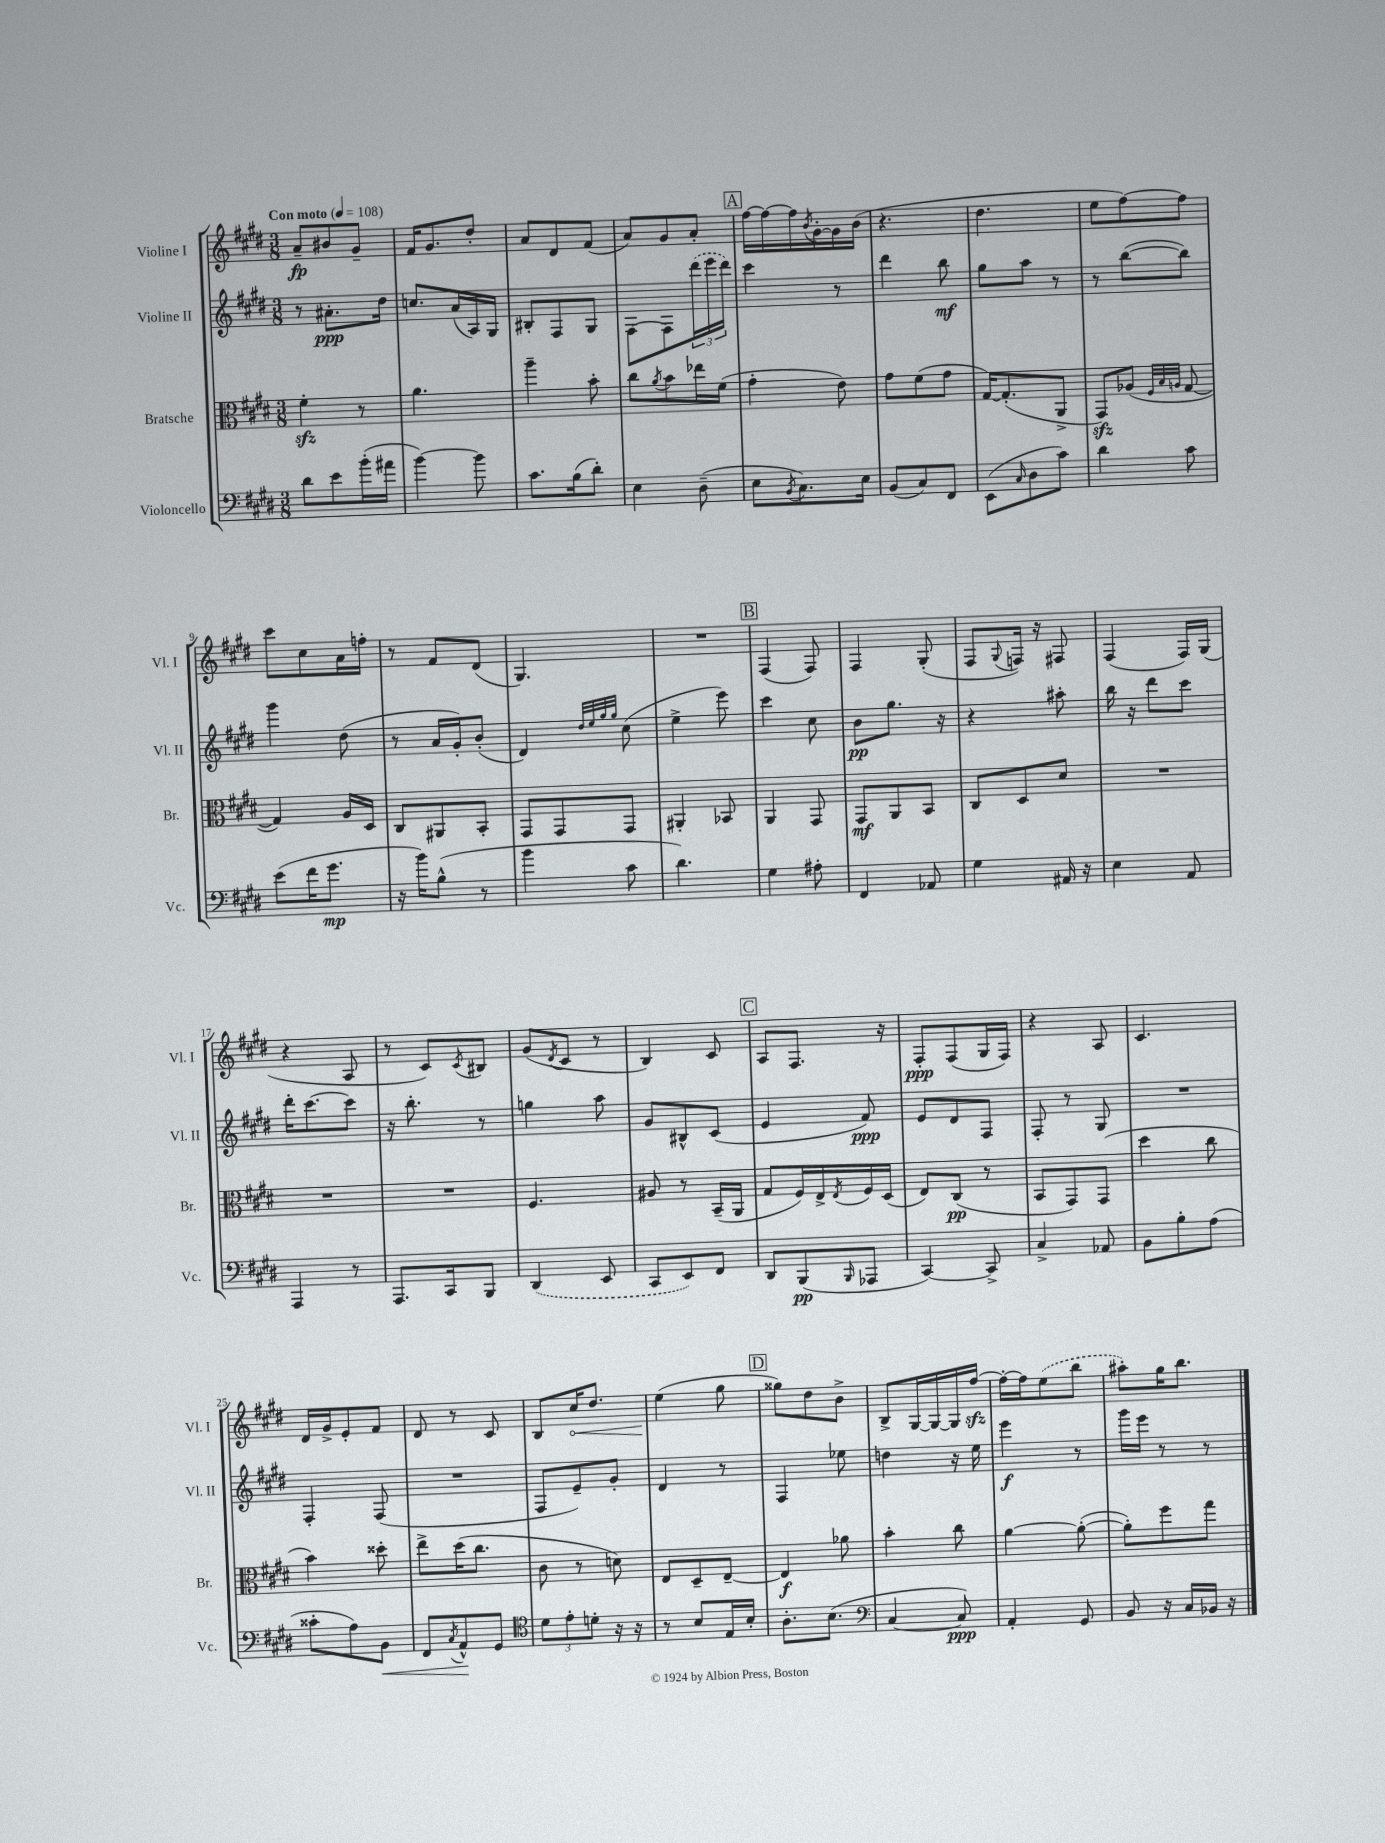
<<
\new StaffGroup <<
\new Staff = "s0" \with { instrumentName = "Violine I" shortInstrumentName = "Vl. I" } {
    \clef treble \key e \major \numericTimeSignature \time 3/8 \tempo "Con moto" 4 = 108
    a'8--\fp bis'8 gis'8-- |
    fis'16 gis'8. dis''8-. |
    a'8 dis'8 fis'8( |
    a'8) gis'8 a'8-. |
    \mark \markup { \box "A" } fis''16~ fis''16~ fis''16 \acciaccatura { b'8 } gis'16~-. gis'16 b'16( |
    r4. |
    dis''4. |
    e''8 fis''8~) fis''8 |
    cis'''8 cis''8 a'16 f''16-. |
    r8 fis'8 dis'8( |
    gis4.) |
    R4. |
    \mark \markup { \box "B" } fis4( fis8) |
    fis4 gis8-.( |
    fis8 \appoggiatura { gis8 } f16) r16 fis8 |
    fis4( fis16) gis16( |
    r4 a8 |
    r8 cis'8) \acciaccatura { cis'8 } bis8 |
    gis'8( \acciaccatura { dis'8 } cis'8 r8 |
    b4) cis'8 |
    \mark \markup { \box "C" } a8 fis8. r16 |
    fis8-.\ppp fis8( gis16 fis16) |
    r4 a8 |
    cis'4. |
    dis'16 gis'16-> e'8-. fis'8 |
    dis'8 r8 cis'8 |
    b8 \once \override Hairpin.circled-tip = ##t cis''16\< dis''8. |
    e''4\!( gis''8 |
    \mark \markup { \box "D" } gisis''8) dis''8 b'8-> |
    b8-> gis16~ gis16~ gis16 fis''16~\sfz |
    fis''16~-. fis''16 \once \slurDashed e''8( b''8 |
    ais''8-.) gis''16 b''8. \bar "|." |
}
\new Staff = "s1" \with { instrumentName = "Violine II" shortInstrumentName = "Vl. II" } {
    \clef treble \key e \major \numericTimeSignature \time 3/8
    r8 ais'8.-.\ppp dis''16 |
    c''8. a'16( a16) gis16 |
    bis8-. fis8 gis8 |
    fis8~ fis8 \tuplet 3/2 { \once \slurDashed dis'''16( e'''16 dis'''16) } |
    \mark \markup { \box "A" } cis'''4 r8 |
    dis'''4 b''8\mf |
    gis''8 a''8 r8 |
    r8 b''8~( b''8) |
    gis'''4 dis''8( |
    r8 a'16 gis'16-.) b'8-.( |
    dis'4) \grace { dis''32 e''32 gis''32 gis''32 } cis''8( |
    e''4-> e'''8) |
    \mark \markup { \box "B" } cis'''4 cis''8 |
    b'8\pp gis''8. r16 |
    r4 ais''8-. |
    b''16 r16 dis'''8 cis'''8 |
    dis'''16-. cis'''8.~ cis'''8 |
    r16 b''8.-. r8 |
    g''4 a''8 |
    gis'8 bis8-^ cis'8( |
    \mark \markup { \box "C" } e'4 fis'8\ppp) |
    e'8 dis'8 fis8 |
    fis8-. r8 gis8 |
    R4. |
    fis4-. fis8( |
    R4. |
    fis8 e'8--) gis'8-. |
    dis'4 r8 |
    \mark \markup { \box "D" } fis4 ees''8 |
    d''4 r16 e''16 |
    e'''4\f r8 |
    gis'''16 e'''16 r8 r8 \bar "|." |
}
\new Staff = "s2" \with { instrumentName = "Bratsche" shortInstrumentName = "Br." } {
    \clef alto \key e \major \numericTimeSignature \time 3/8
    fis'4-.\sfz r8 |
    a'4. |
    a''4-- b'8-. |
    cis''8 \acciaccatura { a'8 } b'8 ees''16 fis'16( |
    \mark \markup { \box "A" } gis'4-. e'8) |
    gis'8 fis'8( gis'8 |
    gis16~) gis8.-.( a,8-> |
    gis,8\sfz) aes8( \grace { fis32 b32 a32 } gis8~ |
    gis4) a16 dis16 |
    cis8 ais,8 b,8-. |
    gis,8 gis,8 gis,8 |
    ais,4-. bes,8 |
    \mark \markup { \box "B" } a,4 gis,8 |
    gis,8\mf a,8 b,8 |
    cis8 dis8 dis'8 |
    R4. |
    R4. |
    R4. |
    fis4. |
    ais8 r8 b,16--( a,16 |
    \mark \markup { \box "C" } gis8 fis16) e16-> \acciaccatura { e8 } fis16 dis16( |
    e8) cis8\pp( r8 |
    b,8 gis,8) gis,8( |
    dis''4 cis''8 |
    b'4) disis''8-. |
    e''8-> dis''16( cis''8. |
    cis'8 r8 d'8) |
    e8 dis8-- e8~-- |
    \mark \markup { \box "D" } e4\f aes'8 |
    b'4-. cis''8 |
    a'4~ a'8~-.( |
    a'8-.) fis''8 gis''8 \bar "|." |
}
\new Staff = "s3" \with { instrumentName = "Violoncello" shortInstrumentName = "Vc." } {
    \clef bass \key e \major \numericTimeSignature \time 3/8
    dis'8 e'8 b'16-.( ais'16 |
    b'4~) b'8 |
    cis'8. b16( dis'8-.) |
    e4 dis8--( |
    \mark \markup { \box "A" } e8 \acciaccatura { b,8 } cis8.) e16 |
    b,8( cis8) fis,8 |
    e,8( \grace { cis16 } dis8 cis'8) |
    dis'4 cis'8 |
    e'8( fis'16 gis'8.\mp |
    r16 b'16) b8-^( r8 |
    b'4 cis'8 |
    dis'4.) |
    \mark \markup { \box "B" } gis4 ais8-. |
    fis,4 aes,8 |
    gis4 ais,16 r16 |
    e4 a,8 |
    a,,4 r8 |
    a,,8. cis,16 b,,8 |
    \once \slurDashed dis,4( e,8 |
    cis,8 e,8) fis,8 |
    \mark \markup { \box "C" } dis,8 b,,8\pp( \grace { b,,16 } aes,,8 |
    cis,4~) cis,8-> |
    cis4-> aes,8 |
    b,8 b8-. a8( |
    cisis'8-. a8) b,8\< |
    fis,8 \acciaccatura { cis8 } a,8-^\! gis,8 |
    \clef tenor \tuplet 3/2 { dis'8 e'8-. d'8-. } r16 r16 |
    r8 b8 e16 b16-. |
    \mark \markup { \box "D" } a8.-. b8.( |
    \clef bass cis4~ cis8\ppp) |
    a,4-. gis,8 |
    b,8 r16 cis16 bes,16 r16 \bar "|." |
}
>>
>>
